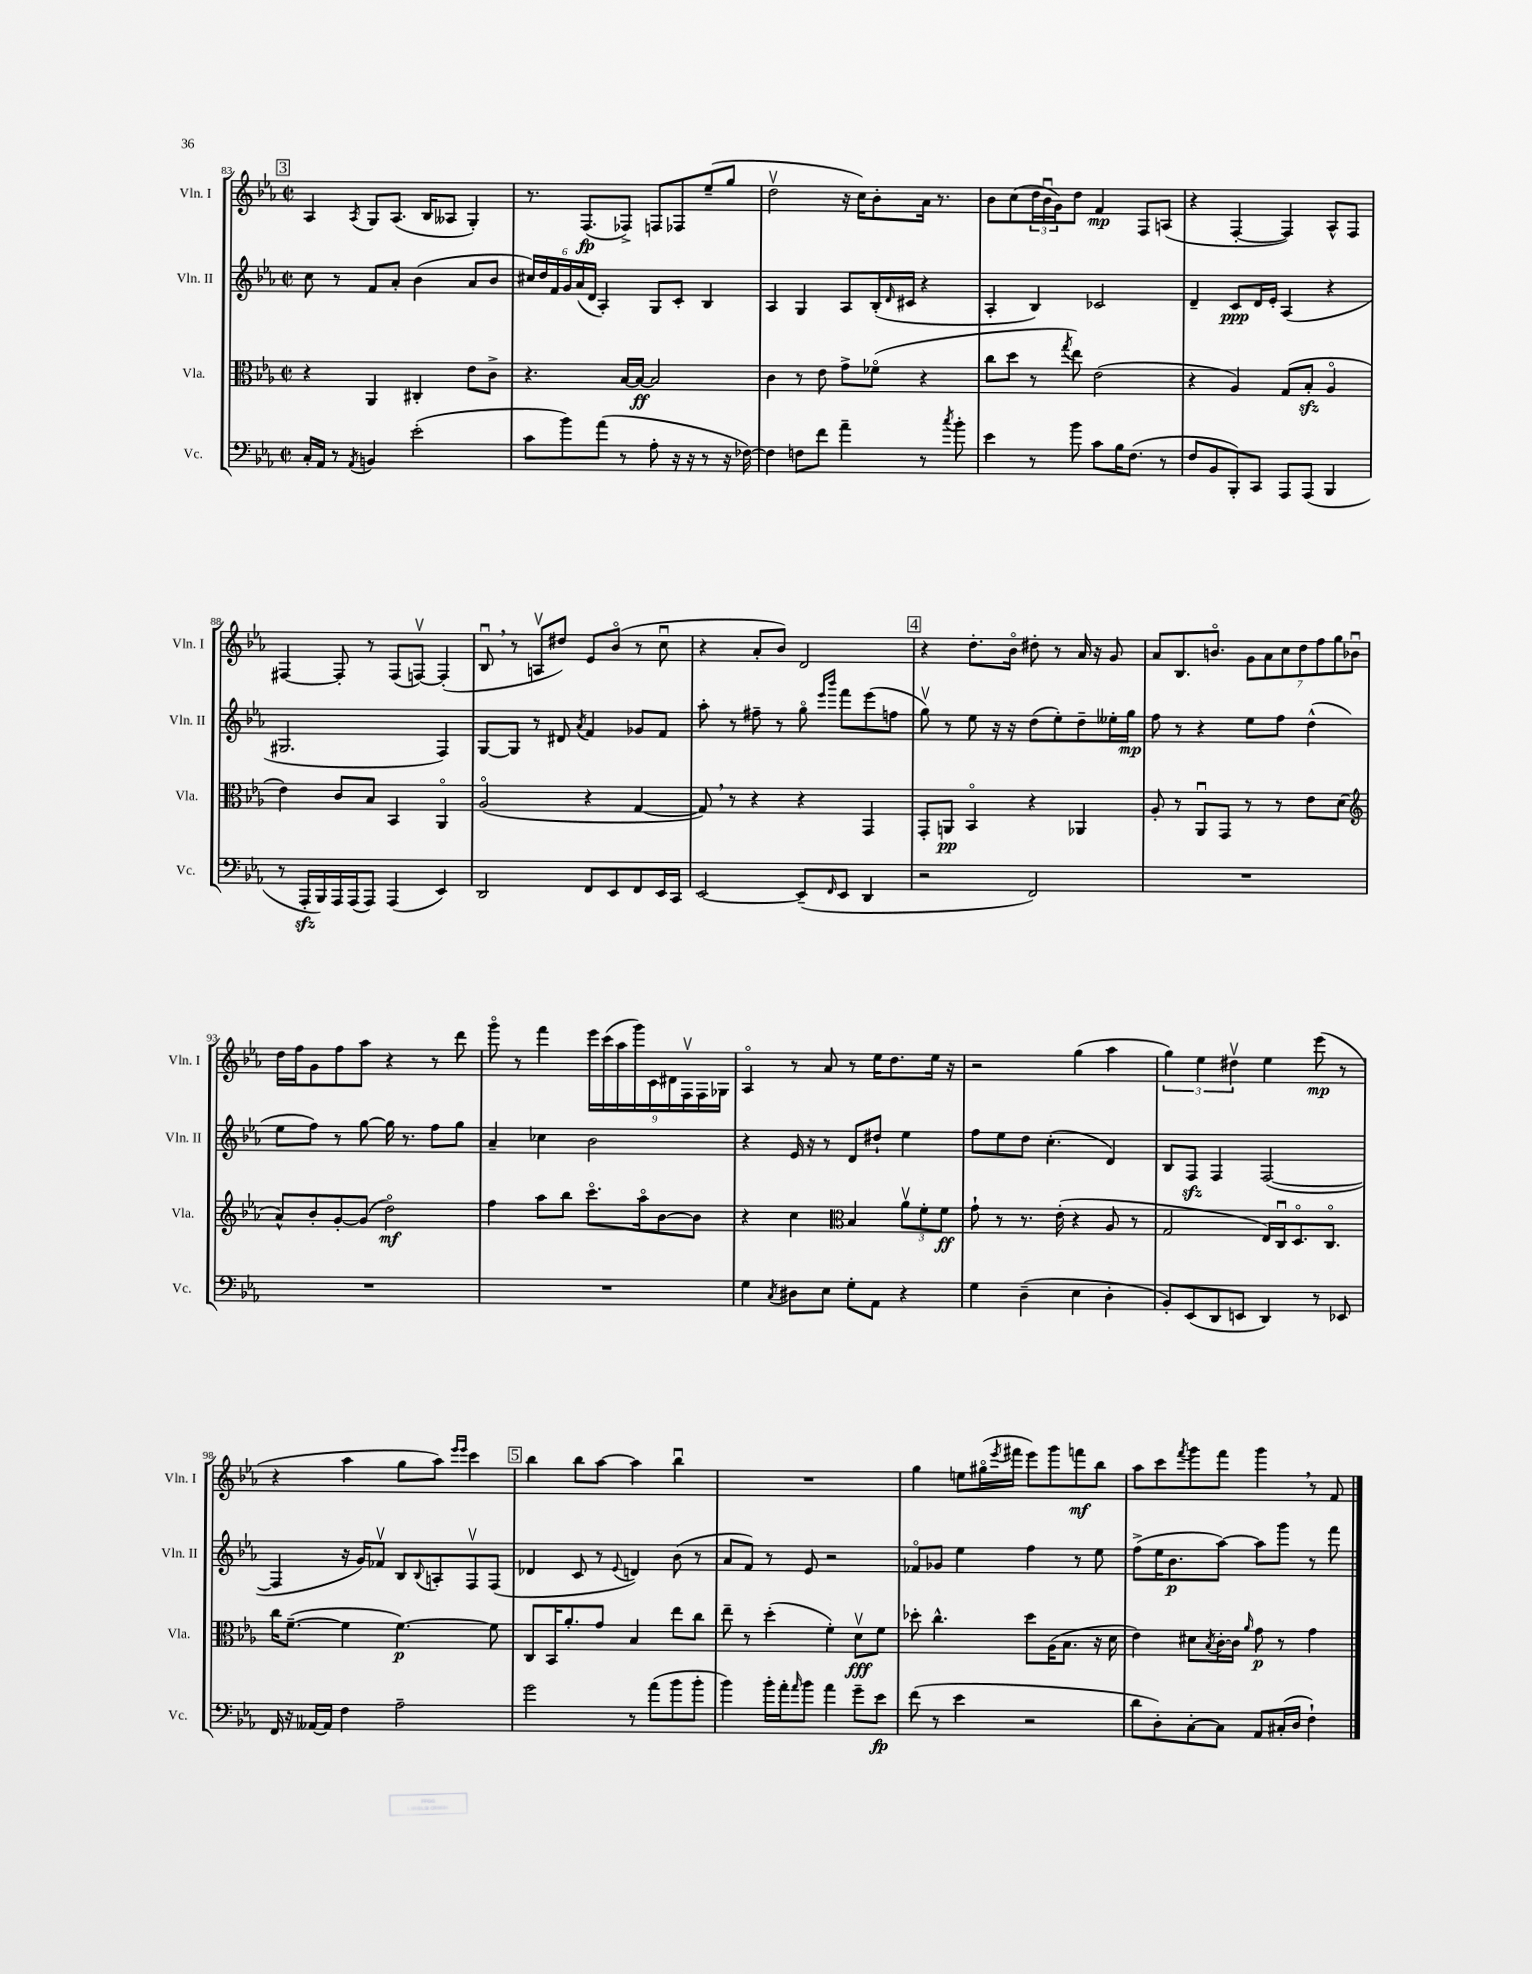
<<
\new StaffGroup <<
\new Staff = "s0" \with { instrumentName = "Vln. I" shortInstrumentName = "Vln. I" } {
    \clef treble \key ees \major \defaultTimeSignature \time 2/2
    \mark \markup { \box "3" } aes4 \acciaccatura { aes8 } g8 aes8.( bes16 aeses8 g4-.) |
    r8. f8.\fp( fes8->) f8 fes8 ees''8--( g''8 |
    d''2\upbow r16 c''16) bes'8-. aes'16 r8. |
    bes'8 c''8( \tuplet 3/2 { d''16 bes'16\downbow g'16) } d''8 f'4\mp f8 a8( |
    r4 f4~-. f4) aes8-^ f8 |
    fis4~ fis8-. r8 fis8( f8~\upbow) f4-.( |
    bes8\downbow \breathe r8 a8\upbow dis''8) ees'8 bes'8\flageolet( r8 c''8\downbow |
    r4 aes'8-. bes'8) d'2 |
    \mark \markup { \box "4" } r4 d''8.-. bes'16\flageolet dis''8-. r8 aes'16 r16 g'8 |
    aes'8 bes8. b'8.\flageolet \tuplet 7/4 { g'8 aes'8 c''8 d''8 f''8 g''8 bes'8\downbow } |
    d''16 f''16 g'8 f''8 aes''8 r4 r8 d'''8 |
    g'''8\flageolet r8 f'''4 \tuplet 9/8 { ees'''16 c'''16( aes''16 g'''16) c'16 dis'16 f16\upbow f16 ges16 } |
    aes4\flageolet r8 aes'8 r8 ees''16 d''8. ees''16 r16 |
    r2 g''4( aes''4 |
    \tuplet 3/2 { g''4) ees''4 dis''4\upbow } ees''4 ees'''8\mp( r8 |
    r4 aes''4 g''8 aes''8) \grace { ees'''16 ees'''16 } c'''4 |
    \mark \markup { \box "5" } bes''4 bes''8 aes''8~ aes''4 bes''4\downbow |
    R1 |
    g''4 e''8 gis''16\flageolet( \acciaccatura { ees'''8 } fis'''16 ees'''8) g'''8 f'''8\mf bes''8 |
    aes''8 c'''8 \acciaccatura { f'''8 } g'''8 f'''8 g'''4 \breathe r8 f'8 \bar "|." |
}
\new Staff = "s1" \with { instrumentName = "Vln. II" shortInstrumentName = "Vln. II" } {
    \clef treble \key ees \major \defaultTimeSignature \time 2/2
    \mark \markup { \box "3" } c''8 r8 f'8 aes'8-. bes'4( aes'8 bes'8 |
    \tuplet 6/4 { cis''16) d''16 f'16 g'16 aes'16( d'16 } aes4-.) g8 c'8-. bes4 |
    aes4 g4 aes8 bes16-.( \grace { d'16 } cis'16 r4 |
    aes4-. bes4) ces'2 |
    d'4-- c'8\ppp d'16 ees'16-. aes4( r4 |
    gis2. f4) |
    g8~ g8 r8 dis'8 \acciaccatura { aes'8 } f'4 ges'8 f'8 |
    aes''8-. r8 fis''8-- r8 g''8\flageolet \grace { ees'''16 bes'''16 } f'''8 ees'''8( f''8 |
    \mark \markup { \box "4" } g''8\upbow) r8 ees''8 r16 r16 d''8( ees''8-.) d''8-- eeses''16-. g''16\mp |
    f''8 r8 r4 ees''8 f''8 d''4-^( |
    ees''8 f''8) r8 g''8~ g''16 r8. f''8 g''8 |
    aes'4-- ces''4 bes'2 |
    r4 ees'16 r16 r8 d'8 dis''8-! ees''4 |
    f''8 ees''8 d''8 c''4.-.( d'4) |
    bes8 f8\sfz f4 f2~( |
    f4 r16 g'16) fes'8\upbow bes8 \appoggiatura { bes8 } a8-. f8\upbow f8( |
    \mark \markup { \box "5" } des'4 c'8 r8 \appoggiatura { ees'8 } d'4) bes'8( r8 |
    aes'8 f'8) r8 ees'8 r2 |
    fes'8\flageolet ges'8 ees''4 f''4 r8 ees''8 |
    f''8->( ees''16 bes'8.\p aes''8~) aes''8 g'''8 r8 f'''8 \bar "|." |
}
\new Staff = "s2" \with { instrumentName = "Vla." shortInstrumentName = "Vla." } {
    \clef alto \key ees \major \defaultTimeSignature \time 2/2
    \mark \markup { \box "3" } r4 aes,4 cis4-. ees'8 c'8-> |
    r4. bes16~ bes16~\ff bes2 |
    c'4 r8 ees'8 g'8-> fes'8\flageolet( r4 |
    c''8 d''8 r8 \acciaccatura { g''8 } ees''8) ees'2( |
    r4 aes4) g8( bes8-.\sfz aes4\flageolet |
    ees'4) c'8 bes8 bes,4 aes,4\flageolet |
    aes2\flageolet( r4 g4~ |
    g8) \breathe r8 r4 r4 g,4 |
    \mark \markup { \box "4" } g,8-. a,8\pp bes,4\flageolet r4 aes,4 |
    aes8-. r8 aes,8\downbow g,8 r8 r8 ees'8 d'8( |
    \clef treble aes'8-^) bes'8-. g'8~-. g'8( d''2\flageolet\mf) |
    f''4 aes''8 bes''8 c'''8.\flageolet aes''16\flageolet bes'8~ bes'8 |
    r4 c''4 \clef alto bes4 \tuplet 3/2 { aes'8\upbow f'8-. f'8\ff } |
    g'8-! r8 r8. ees'16-.( r4 aes8 r8 |
    g2 ees16) c16\downbow d8.\flageolet c8.\flageolet |
    c''16 f'8.~--( f'4 f'4.~\p) f'8 |
    \mark \markup { \box "5" } c8 bes,16 aes'8.-. g'8 bes4 ees''8 c''8 |
    ees''8-- r8 d''4-.( f'4-.) d'8\upbow\fff f'8 |
    des''8-. c''4.-^ des''8 aes16( bes8. r16 d'16 |
    ees'4) dis'8 \acciaccatura { bes8 } c'16~-. c'16 \grace { aes'16 } g'8\p r8 g'4 \bar "|." |
}
\new Staff = "s3" \with { instrumentName = "Vc." shortInstrumentName = "Vc." } {
    \clef bass \key ees \major \defaultTimeSignature \time 2/2
    \mark \markup { \box "3" } c16-. aes,16 r8 \acciaccatura { aes,8 } b,4 ees'2-.( |
    c'8 bes'8) aes'8( r8 aes8-. r16 r16 r8 r16 fes16~) |
    fes4 f8 f'8 aes'4-- r8 \acciaccatura { c''8 } bes'8-. |
    ees'4 r8 bes'8 c'8 bes16 f8.( r8 |
    f8 bes,8 bes,,8-.) c,8 aes,,8 aes,,8( bes,,4 |
    r8 aes,,16-.\sfz bes,,16) aes,,16 aes,,16( aes,,8) aes,,4( ees,4) |
    d,2 f,8 ees,8 f,8 ees,16 c,16 |
    ees,2~ ees,8--( \grace { f,16 } ees,8 d,4 |
    \mark \markup { \box "4" } r2 f,2) |
    R1 |
    R1 |
    R1 |
    g4 \acciaccatura { c8 } dis8 ees8 g8-. aes,8 r4 |
    g4 d4--( ees4 d4-. |
    bes,8-.) ees,8( d,8 e,8 d,4) r8 ees,8 |
    f,16 r16 aeses,16~ aeses,16 f4 aes2-- |
    \mark \markup { \box "5" } g'2 r8 aes'8( bes'8 bes'8-. |
    bes'4) bes'16-. aes'16-. \grace { aes'16 } bes'8 aes'4 g'8-- ees'8\fp |
    f'8( r8 ees'4 r2 |
    d'8 d8-.) c8~-. c8 aes,8 cis16-.( d16 f4-!) \bar "|." |
}
>>
>>
\layout { \context { \Score currentBarNumber = #83 } }
